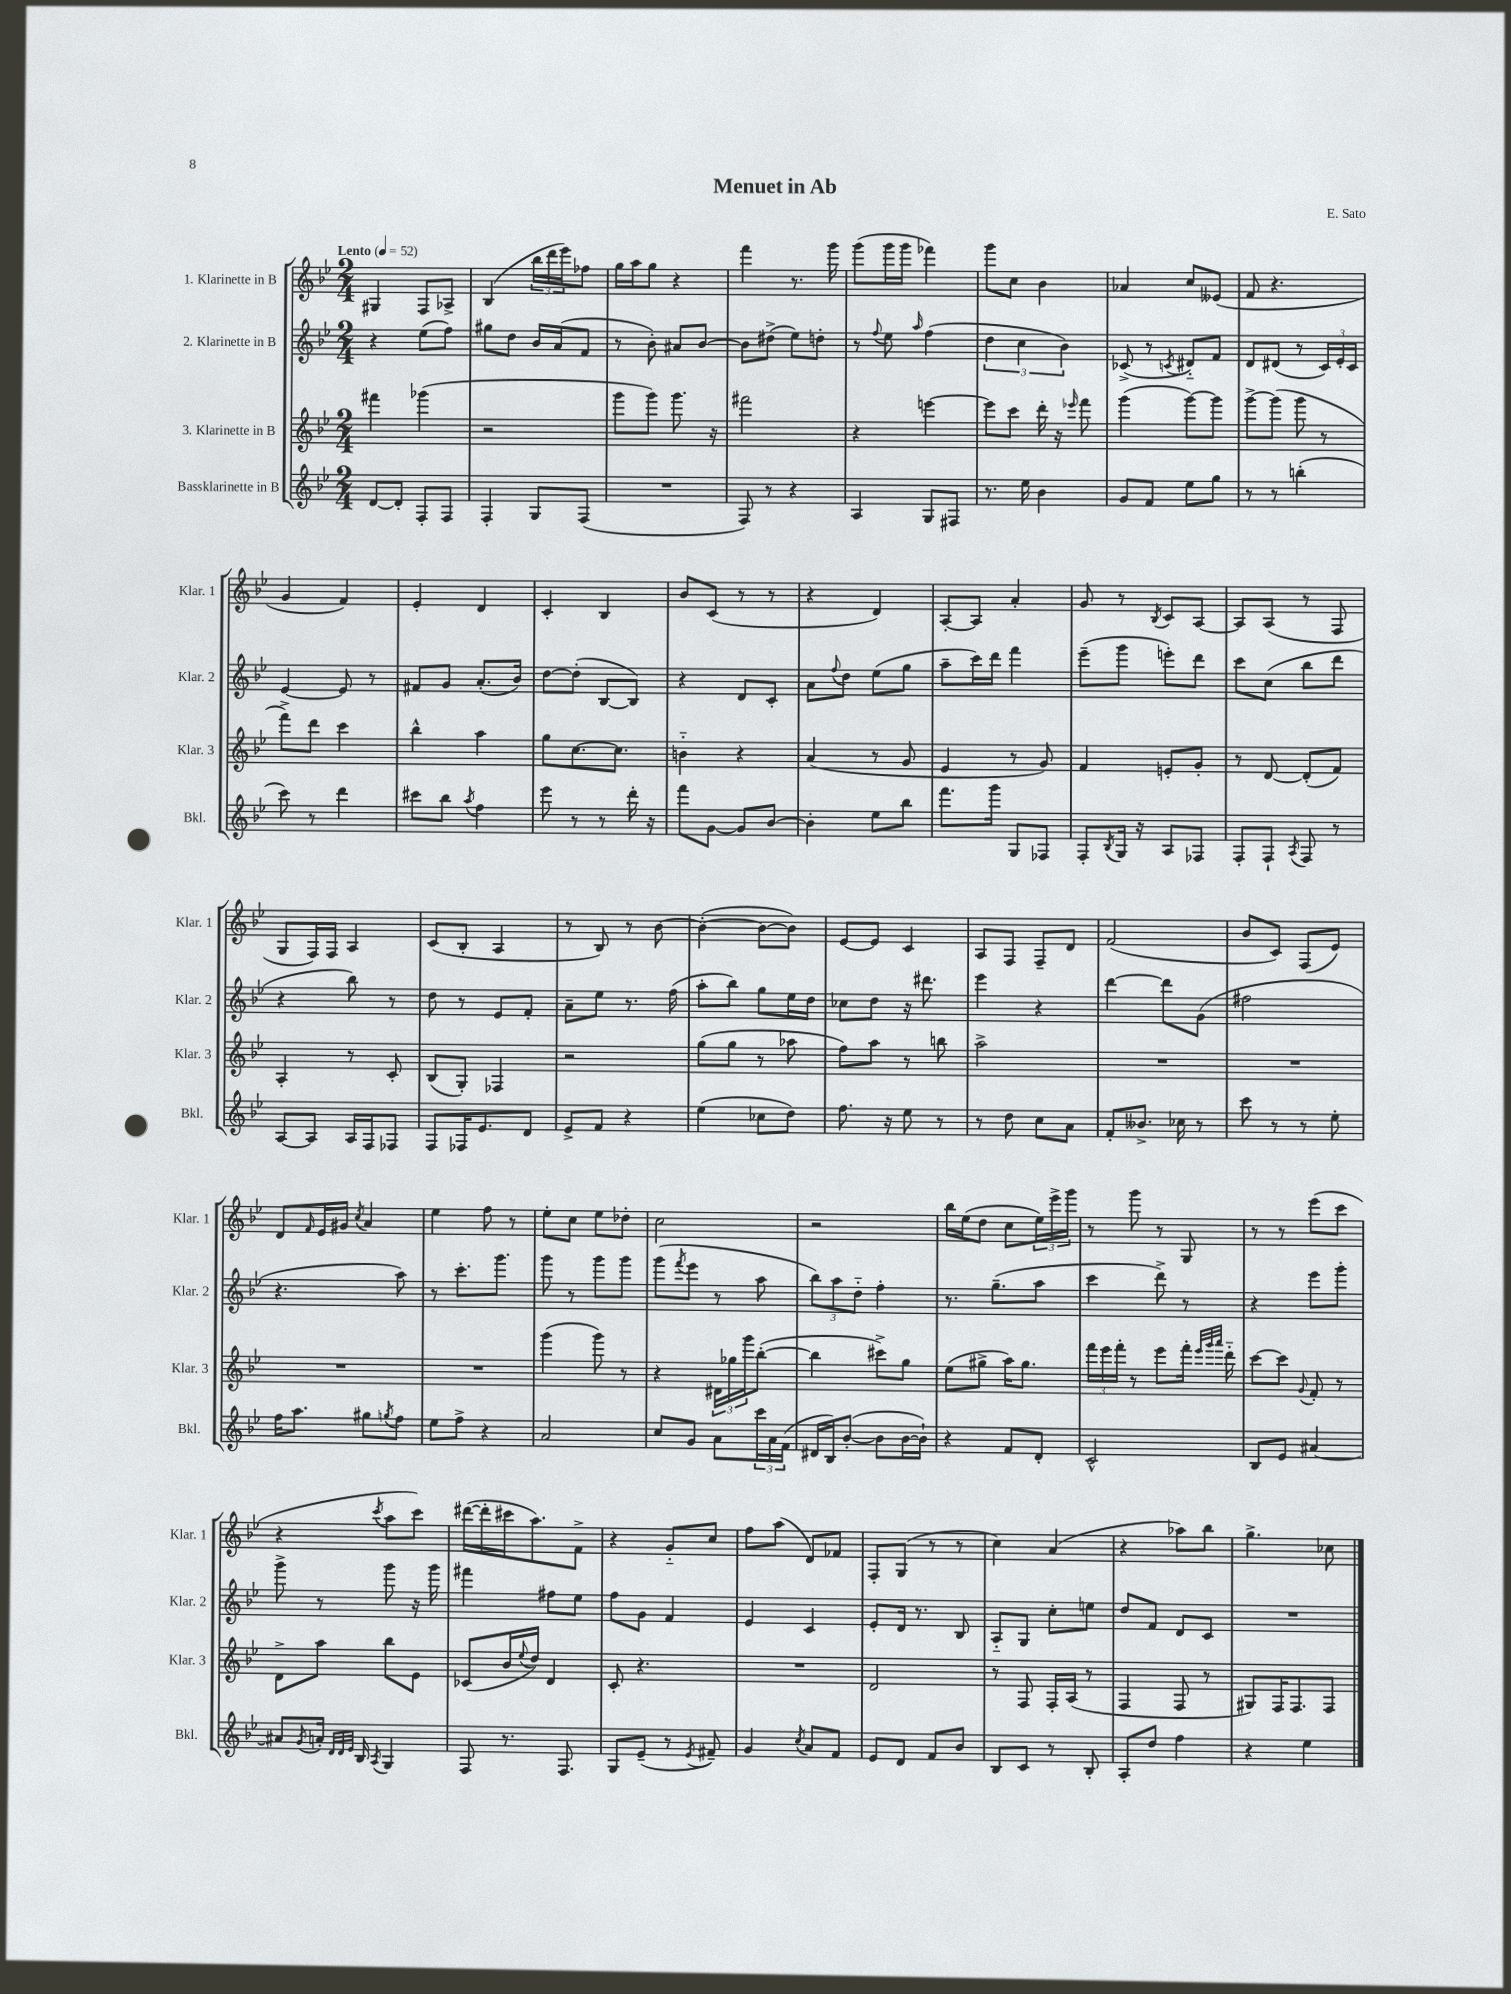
\header { title = "Menuet in Ab" composer = "E. Sato" }
<<
\new StaffGroup <<
\new Staff = "s0" \with { instrumentName = "1. Klarinette in B" shortInstrumentName = "Klar. 1" } {
    \clef treble \key bes \major \numericTimeSignature \time 2/4 \tempo "Lento" 4 = 52
    gis4 f8 aes8-> |
    bes4( \tuplet 3/2 { bes''16 d'''16 ees'''16) } fes''8 |
    g''16 a''16 g''8 r4 |
    f'''4 r8. g'''16 |
    g'''8( g'''16 g'''16 fes'''4) |
    g'''8 c''8 bes'4 |
    aes'4 c''8 eeses'8( |
    f'8 r4. |
    g'4 f'4) |
    ees'4-. d'4 |
    c'4-. bes4 |
    bes'8 c'8( r8 r8 |
    r4 d'4) |
    a8~-. a8 a'4-. |
    g'8 r8 \acciaccatura { bes8 } c'8 a8~ |
    a8 a8( r8 f8 |
    g8 f16) f16 a4 |
    c'8( bes8-. a4 |
    r8 bes8) r8 bes'8~ |
    bes'4~-.( bes'8~ bes'8) |
    ees'8~ ees'8 c'4 |
    a8 f8 f8-- d'8 |
    f'2( |
    bes'8 c'8) f8( ees'8) |
    d'8 \grace { f'16 } ees'16 gis'16 \acciaccatura { c''8 } a'4 |
    ees''4 f''8 r8 |
    ees''8-. c''8 ees''8 des''8-. |
    c''2 |
    r2 |
    bes''16 ees''16( d''8 c''8 \tuplet 3/2 { ees''16) ees'''16-> g'''16 } |
    r8 g'''8 r8 g8 |
    r8 r8 ees'''8( c'''8 |
    r4 \acciaccatura { c'''8 } a''8 c'''8) |
    dis'''16~( dis'''16-. cis'''16 a''8.) f'8-> |
    r4 g'8-_ c''8 |
    f''8 a''8( d'8) fes'8 |
    f8-. g8( r8 r8 |
    c''4) a'4( |
    r4 aes''8) bes''8 |
    g''4.-> ces''8 \bar "|." |
}
\new Staff = "s1" \with { instrumentName = "2. Klarinette in B" shortInstrumentName = "Klar. 2" } {
    \clef treble \key bes \major \numericTimeSignature \time 2/4
    r4 ees''8( f''8) |
    gis''8 d''8 bes'16 a'16( f'8 |
    r8 bes'8-.) ais'8 bes'8~ |
    bes'8 dis''8->( ees''8) d''8-. |
    r8 \appoggiatura { f''8 } ees''8 \grace { a''16 } f''4( |
    \tuplet 3/2 { d''4 c''4 bes'4) } |
    ces'8->( r8 \acciaccatura { c'8 } dis'8-_) f'8 |
    d'8 dis'8( r8 \tuplet 3/2 { c'16) ees'16-. c'16 } |
    ees'4~ ees'8 r8 |
    fis'8 g'8 a'8.-.( bes'16) |
    d''8~ d''8-.( bes8~ bes8) |
    r4 d'8 c'8-. |
    a'8 \appoggiatura { f''8 } d''8 ees''8( g''8 |
    a''8-- c'''16) d'''16 f'''4 |
    ees'''8--( g'''8 e'''8-.) d'''8 |
    c'''8 c''8( bes''8 d'''8 |
    r4 bes''8) r8 |
    d''8 r8 ees'8 f'8-. |
    a'8-- ees''8 r8. f''16( |
    a''8-. bes''8) g''8 ees''16 d''16 |
    ces''8 d''8 r16 dis'''8. |
    ees'''4 r4 |
    d'''4~ d'''8 g'8( |
    fis''2 |
    r4. a''8) |
    r8 c'''8.-. g'''8. |
    g'''8 r8 g'''8 g'''8 |
    g'''8( \acciaccatura { f'''8 } ees'''8 r8 a''8 |
    \tuplet 3/2 { bes''8) a''8 d''8-_ } f''4-. |
    r8. g''8.--( a''8 |
    c'''4 d'''8->) r8 |
    r4 ees'''8 g'''8-. |
    g'''8-> r8 g'''8 r16 g'''16 |
    fis'''4 fis''8 ees''8 |
    f''8 g'8 f'4 |
    ees'4 c'4 |
    ees'8-. d'16 r8. bes8 |
    a8-_ g8 c''8-. e''8 |
    d''8 f'8 d'8 c'8 |
    R2 \bar "|." |
}
\new Staff = "s2" \with { instrumentName = "3. Klarinette in B" shortInstrumentName = "Klar. 3" } {
    \clef treble \key bes \major \numericTimeSignature \time 2/4
    fis'''4 ges'''4( |
    r2 |
    g'''8 g'''8) g'''8. r16 |
    fis'''2 |
    r4 e'''4~ |
    e'''8 c'''8 d'''16-. r16 \grace { ees'''16 } f'''8 |
    g'''4( g'''8~) g'''8 |
    g'''8~-> g'''8( g'''8 r8 |
    f'''8->) d'''8 c'''4 |
    bes''4-^ a''4 |
    g''8 c''8.~ c''8. |
    b'4-_ r4 |
    a'4( r8 g'8 |
    ees'4 r8 g'8) |
    f'4 e'8-. g'8-. |
    r8 d'8~ d'8-.( f'8) |
    a4-. r8 c'8-. |
    bes8( g8-.) fes4 |
    r2 |
    g''8( g''8 r8 aes''8 |
    f''8) a''8 r8 b''8 |
    a''2-> |
    R2 |
    R2 |
    R2 |
    R2 |
    g'''4( g'''8) r8 |
    r4 \tuplet 3/2 { dis'16 ges''16 g'''16 } bes''8~-.( |
    bes''4 cis'''8->) g''8 |
    ees''8( gis''8-> a''16) gis''8. |
    \tuplet 3/2 { f'''16 ees'''16 f'''16-. } r8 ees'''8 f'''16-. \grace { ees'''32 g'''32 a'''32 } d'''16-_ |
    c'''8~ c'''8 \appoggiatura { g'8 } f'8-. r8 |
    d'8-> a''8 bes''8 ees'8 |
    ces'8( bes'16 \appoggiatura { ees''8 } d''16) d'4 |
    c'8-. r4. |
    R2 |
    d'2 |
    r8 f8 f16-. a16( r8 |
    f4 f8 r8 |
    gis8) f16 f8. f8 \bar "|." |
}
\new Staff = "s3" \with { instrumentName = "Bassklarinette in B" shortInstrumentName = "Bkl." } {
    \clef treble \key bes \major \numericTimeSignature \time 2/4
    d'8~ d'8-. f8-. f8 |
    f4-. g8 f8( |
    R2 |
    f8) r8 r4 |
    a4 g8 fis8 |
    r8. ees''16 bes'4 |
    g'8 f'8 ees''8 g''8 |
    r8 r8 b''4-.( |
    c'''8) r8 d'''4 |
    cis'''8 bes''8 \acciaccatura { a''8 } f''4 |
    ees'''8 r8 r8 d'''16-. r16 |
    f'''8 g'8~ g'8 bes'8~ |
    bes'4-. ees''8 bes''8 |
    f'''8. g'''16 g8 fes8 |
    f8-. \acciaccatura { bes8 } g16 r16 a8 fes8 |
    f8-. f8-! \acciaccatura { a8 } f8 r8 |
    a8~ a8 a16 f16 fes8 |
    f8 fes16 ees'8. d'8 |
    ees'8-> f'8 r4 |
    ees''4( ces''8 d''8) |
    f''8. r16 ees''8 r8 |
    r8 d''8 c''8 a'8 |
    f'8-. beses'8.-> ces''16 r8 |
    c'''8 r8 r8 ees''8-. |
    f''16 a''8. gis''8 \acciaccatura { g''8 } f''8 |
    ees''8 f''8-> r4 |
    a'2 |
    c''8 g'8 a'8 \tuplet 3/2 { c'''16 a'16 f'16( } |
    dis'16 bes16) bes'8~-.( bes'8 bes'16~ bes'16-!) |
    r4 f'8 d'8-. |
    c'2-^ |
    bes8 ees'8 ais'4~ |
    ais'8 \acciaccatura { g'8 } a'16-. \grace { d'32 d'32 ees'32 } bes16 \acciaccatura { a8 } g4 |
    f8 r8. f8. |
    g8 ees'8--( r8 \acciaccatura { ees'8 } fis'8--) |
    g'4 \acciaccatura { c''8 } a'8 f'8 |
    ees'8 d'8 f'8 bes'8 |
    bes8 c'8 r8 bes8-. |
    a8-. d''8 f''4 |
    r4 ees''4 \bar "|." |
}
>>
>>
\layout { \context { \Score \remove "Bar_number_engraver" } }
